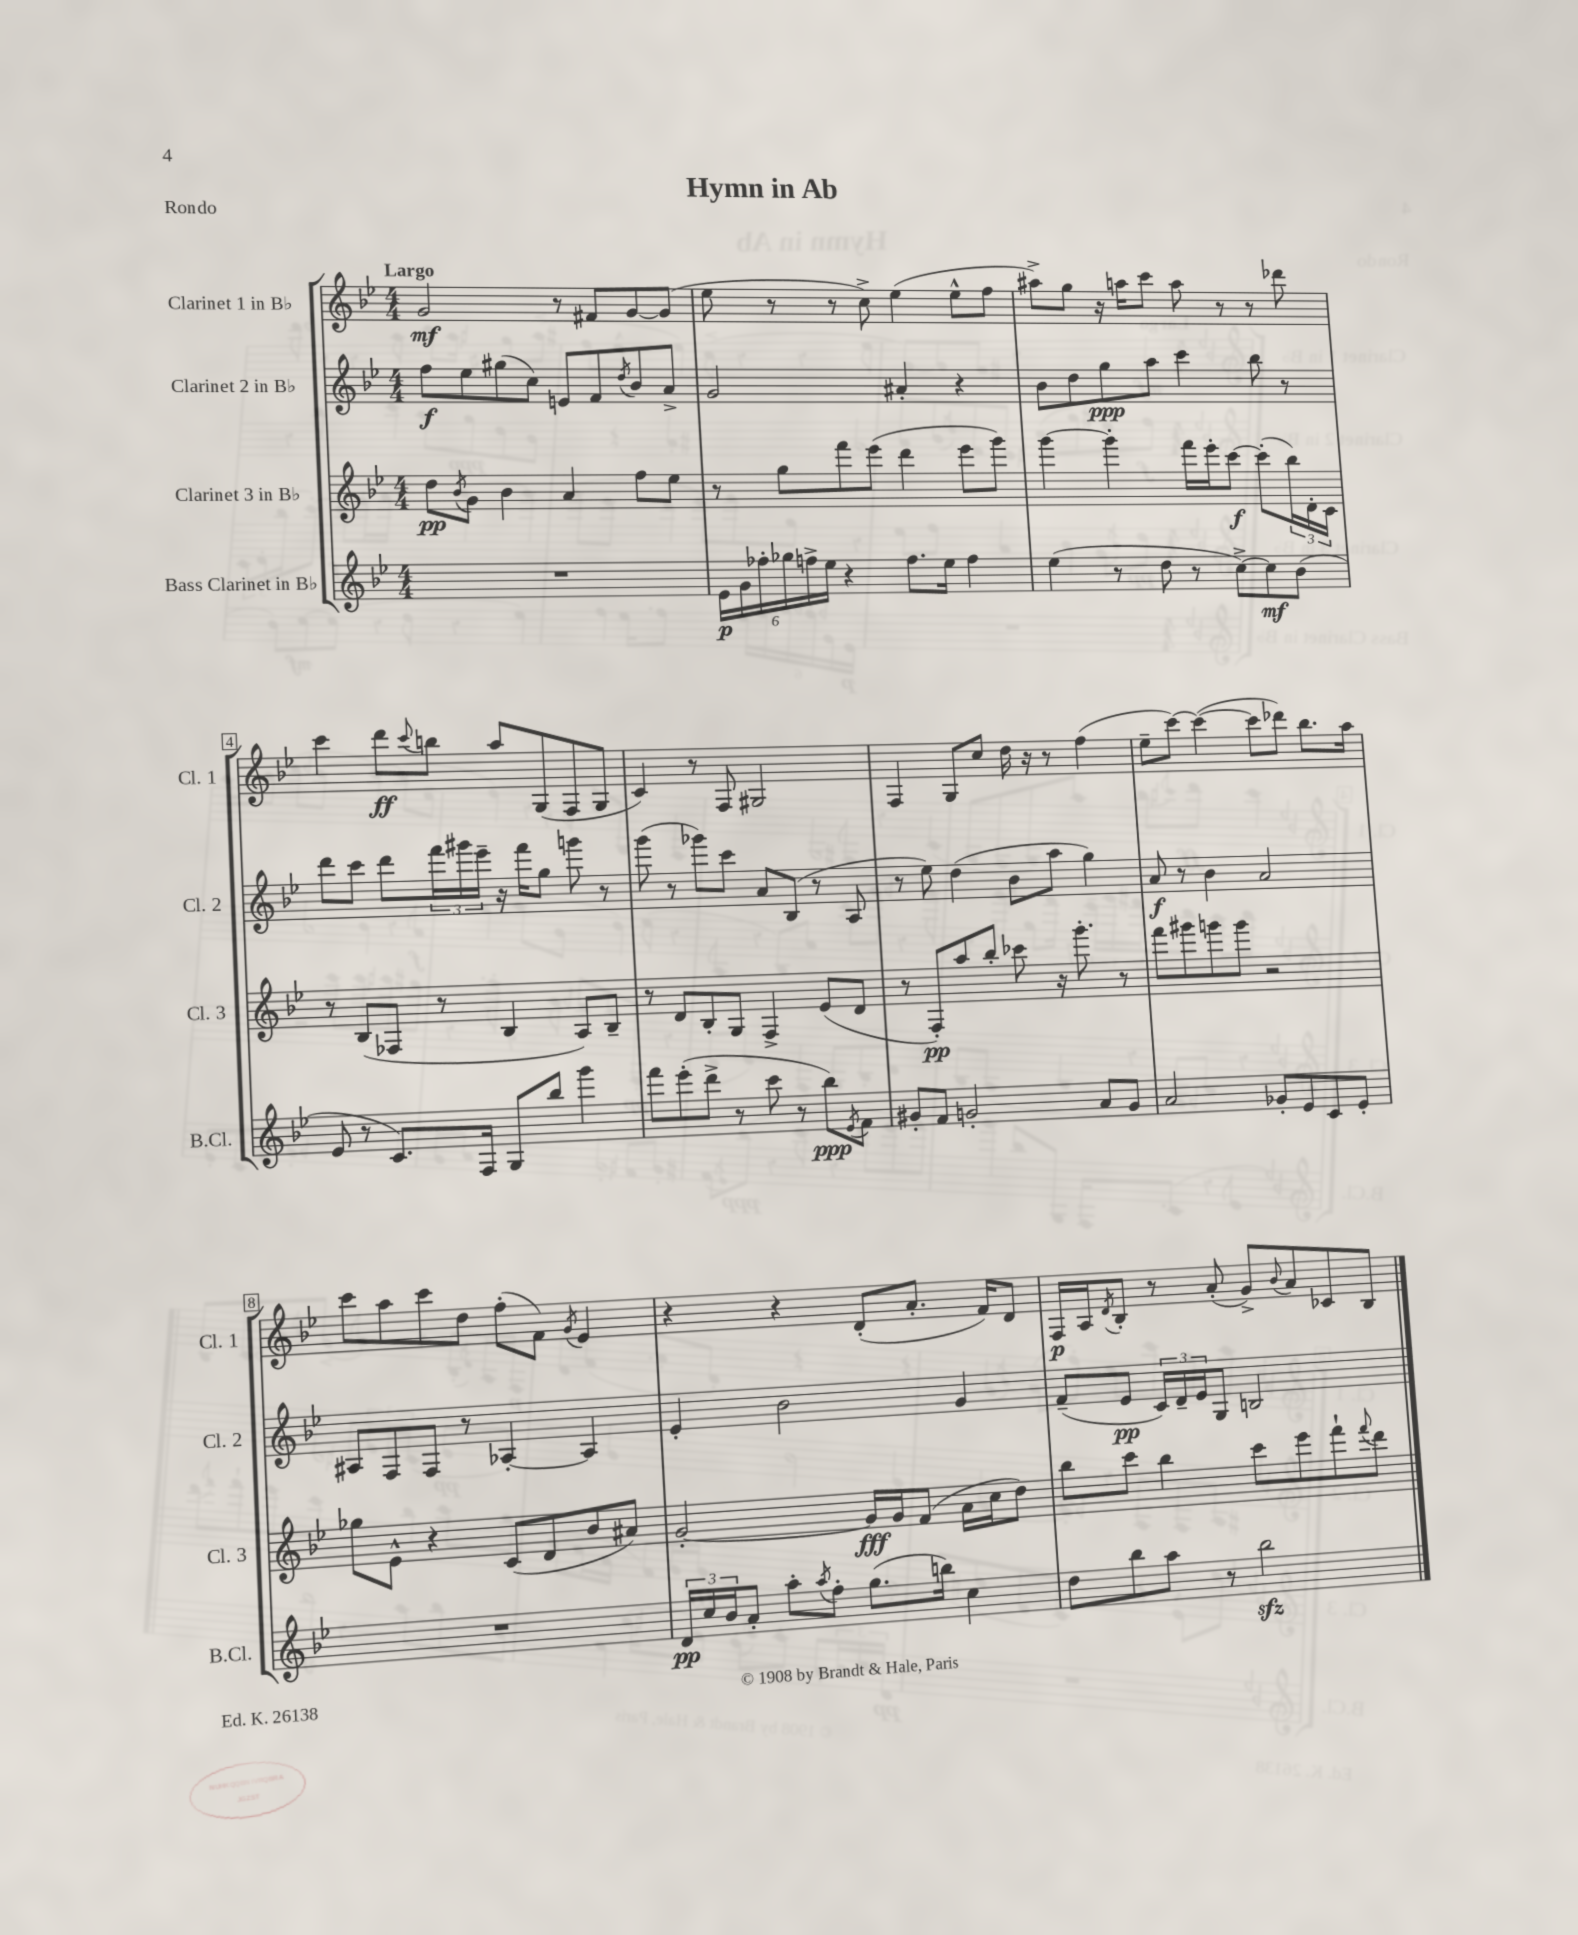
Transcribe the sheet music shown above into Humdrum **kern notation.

**kern	**kern	**kern	**kern
*staff4	*staff3	*staff2	*staff1
*clefG2	*clefG2	*clefG2	*clefG2
*k[b-e-]	*k[b-e-]	*k[b-e-]	*k[b-e-]
*M4/4	*M4/4	*M4/4	*M4/4
1r	8dd	8ff	2g
.	8qb-	.	.
.	8g	8ee-	.
.	4b-	(8gg#	.
.	.	8cc)	.
.	4a	8e	8r
.	.	8f	8f#
.	.	8qdd	.
.	8ff	8b-	[8g
.	8ee-	8a^	(8g]
=	=	=	=
24e-	8r	2g	8ee-
24g	.	.	.
24ff-'	.	.	.
24gg-	8gg	.	8r
24ff^	.	.	.
24ee-	.	.	.
4r	8fff	.	8r
.	(8eee-	.	8cc^)
8.ff	4ddd	4a#'	(4ee-
16ee-	.	.	.
4ff	8eee-	4r	8ee-^^
.	8ggg)	.	8ff
=	=	=	=
(4ee-	[4ggg	8b-	8aa#^)
.	.	8dd	8gg
8r	4ggg']	8gg	16r
.	.	.	16aa
8dd	.	8aa	8ccc
8r	16fff	4ccc	8aa
.	16eee-'	.	.
[8cc^)	[8ccc	.	8r
8cc]	(8ccc']	8bb-	8r
(8b-	24bb-)	8r	8ddd-
.	24d'	.	.
.	24c	.	.
=	=	=	=
8e-	8r	8ddd	4ccc
8r	(8B-	8ccc	.
8.c)	8F-	8ddd	8ddd
.	.	.	8qqccc
.	8r	24fff	8bb
.	.	24ggg#	.
16F	.	.	.
.	.	24eee-~	.
8G	4B-	16r	8aa
.	.	16fff	.
8bb-	.	8gg	(8G
4ggg	8A)	8ggg	8F
.	8B-~	8r	8G
=	=	=	=
8fff	8r	(8ggg	4c)
(8eee-'	8d	8r	.
8ddd^	8B-'	8ggg-)	8r
8r	8G	8ccc	8F
8ccc	4F^	8a	2G#
8r	.	(8B-	.
8bb-)	(8e-	8r	.
8qe-	.	.	.
8f	8d	8A	.
=	=	=	=
8g#'	8r	8r	4F
8f	8F')	8ee-)	.
2g'	8aa	(4dd	8G
.	8bb-'	.	8cc
.	8ccc-	8b-	16dd
.	.	.	16r
.	16r	8aa	8r
.	8.ggg'	.	.
8a	.	4gg)	(4ff
8g	8r	.	.
=	=	=	=
2a	8fff	8a	8ee-~
.	8ggg#	8r	[8ccc)
.	8ggg	4b-	(4ccc_
.	8ggg	.	.
8g-'	2r	2a	8ccc]
8e-	.	.	8ddd-)
8c	.	.	8.bb-
8e-'	.	.	.
.	.	.	16aa
=	=	=	=
1r	8gg-	8A#	8ccc
.	8e-^^	8F	8aa
.	4r	8F	8ccc
.	.	8r	8dd
.	(8c	[4A-'	(8ff'
.	8d	.	8f)
.	.	.	8qg
.	8b-	4A-]	4e-
.	8a#)	.	.
=	=	=	=
24d	[2g'	4e-'	4r
24cc	.	.	.
24b-	.	.	.
8a'	.	.	.
8aa'	.	2b-	4r
8qaa	.	.	.
8ff'	.	.	.
(8.gg	16g]	.	(8d'
.	16g	.	.
.	(8f	.	8.a'
16bb)	.	.	.
4cc	16a	4g	.
.	16cc	.	16f)
.	8dd)	.	8d
=	=	=	=
8dd	8bb-	(8f~	16F
.	.	.	16A
.	.	.	8qd
8bb-	8ccc	8e-	8B-'
8aa	4bb-	24c)	8r
.	.	24d~	.
.	.	24e-	.
8r	.	8G	(8a'
2bb-	8ccc	2B	8g^)
.	.	.	8qqb-
.	8eee-	.	8a
.	8fff`	.	8c-
.	8qqfff	.	.
.	8ddd	.	8B-
==	==	==	==
*-	*-	*-	*-
